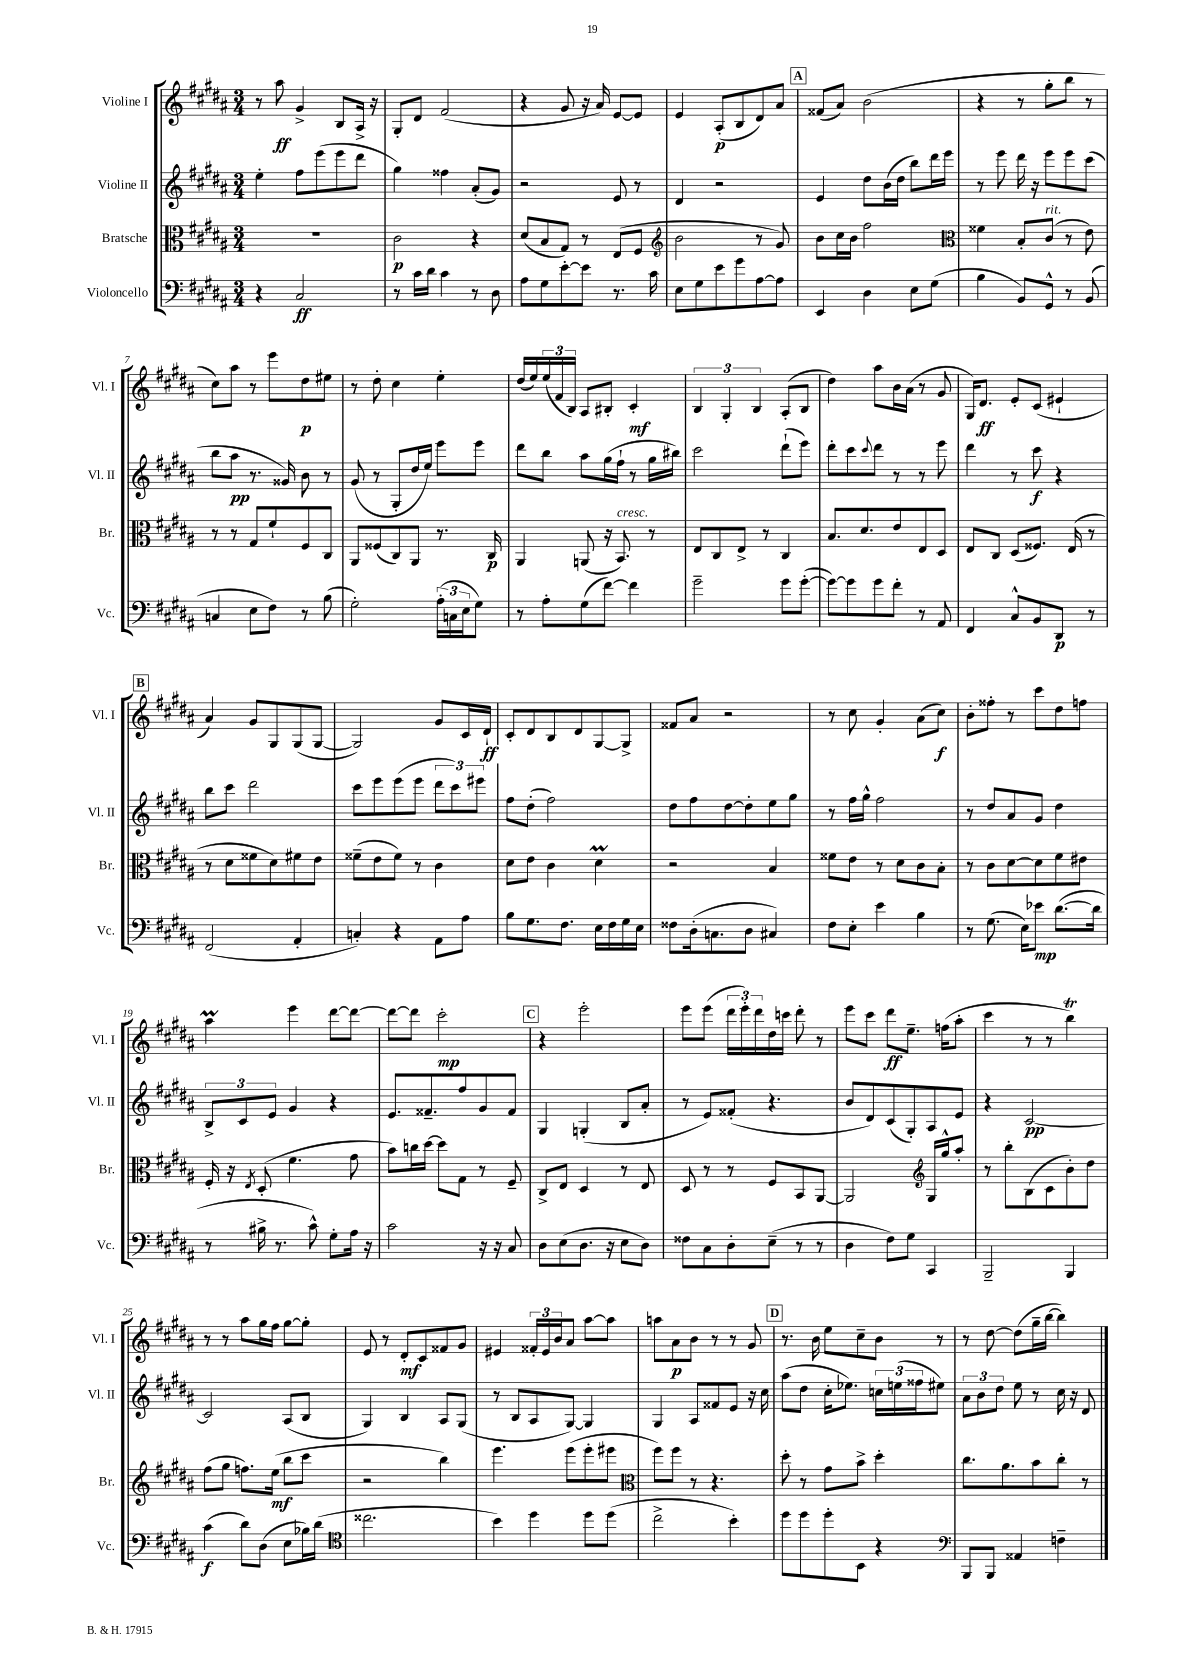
<<
\new StaffGroup <<
\new Staff = "s0" \with { instrumentName = "Violine I" shortInstrumentName = "Vl. I" } {
    \clef treble \key b \major \numericTimeSignature \time 3/4
    r8 ais''8\ff gis'4-> b8 ais16-> r16 |
    gis8-. dis'8 fis'2( |
    r4 gis'8 r16 ais'16) e'8~ e'8 |
    e'4 ais8-.\p( b8 dis'8) ais'8 |
    \mark \markup { \box "A" } fisis'8( ais'8) b'2( |
    r4 r8 gis''8-. b''8 r8 |
    cis''8) ais''8 r8 e'''8 dis''8\p eis''8 |
    r8 dis''8-. cis''4 e''4-. |
    dis''16( e''16) \tuplet 3/2 { e''16( fis'16 b16) } ais8 bis8-. cis'4-.\mf |
    \tuplet 3/2 { b4 gis4-. b4 } ais8-.( b8 |
    dis''4) ais''8 b'16 ais'16( r8 gis'8 |
    gis16) dis'8.\ff e'8-. cis'8( eis'4-! |
    \mark \markup { \box "B" } ais'4) gis'8 gis8 gis8( gis8~ |
    gis2) gis'8 cis'16 dis'16-!\ff |
    cis'8-. dis'8 b8 dis'8 gis8~ gis8-> |
    fisis'8 ais'8 r2 |
    r8 cis''8 gis'4-. ais'8( cis''8\f) |
    b'8-. fisis''8-. r8 cis'''8 dis''8 f''8 |
    ais''4\prall e'''4 dis'''8~ dis'''8~ |
    dis'''8~ dis'''8 cis'''2-.\mp |
    \mark \markup { \box "C" } r4 e'''2-. |
    e'''8 e'''8( \tuplet 3/2 { dis'''16 e'''16-.) dis'''16 } dis''16 c'''16 dis'''8-. r8 |
    e'''8 cis'''8 dis'''8\ff e''8.-- f''16( ais''8-. |
    cis'''4 r8 r8 b''4\trill) |
    r8 r8 ais''8 gis''16 fis''16 gis''8~ gis''8-. |
    e'8 r8 dis'8-.\mf cis'8 fisis'8 gis'8 |
    eis'4 \tuplet 3/2 { fisis'16-. eis'16 b'16 } ais'8 ais''8~ ais''8 |
    a''8 ais'8\p b'8 r8 r8 gis'8 |
    \mark \markup { \box "D" } r8. b'16 e''8 cis''8-- b'8 r8 |
    r8 dis''8~ dis''8( gis''16-- b''16~ b''4) \bar "|." |
}
\new Staff = "s1" \with { instrumentName = "Violine II" shortInstrumentName = "Vl. II" } {
    \clef treble \key b \major \numericTimeSignature \time 3/4
    e''4-. fis''8 e'''8( e'''8 dis'''8 |
    gis''4) fisis''4 ais'8-.( gis'8) |
    r2 e'8 r8 |
    dis'4 r2 |
    \mark \markup { \box "A" } e'4 dis''8 b'16( dis''16 b''8) dis'''16 e'''16 |
    r8 e'''8 dis'''16 r16 e'''8 e'''8 cis'''8( |
    b''8 ais''8\pp r8. gisis'16) b'8 r8 |
    gis'8( r8 gis8-. dis''16 e''16) e'''8 e'''8 |
    dis'''8 b''8 ais''8 gis''16( fis''16-! r8 gis''16 bis''16) |
    cis'''2 dis'''8-!( e'''8) |
    dis'''8-. cis'''8 \appoggiatura { cis'''8 } dis'''8 r8 r8 e'''8 |
    dis'''4 r8 cis'''8\f r4 |
    \mark \markup { \box "B" } b''8 cis'''8 dis'''2 |
    cis'''8 e'''8 e'''8( e'''8 \tuplet 3/2 { dis'''8 cis'''8) eis'''8 } |
    fis''8 dis''8-.( fis''2) |
    dis''8 fis''8 dis''8~ dis''8-. e''8 gis''8 |
    r8 fis''16 gis''16-^ fis''2 |
    r8 dis''8 ais'8 gis'8 dis''4 |
    \tuplet 3/2 { b8-> cis'8 e'8 } gis'4 r4 |
    e'8. fisis'8.-- fis''8 gis'8 fisis'8 |
    \mark \markup { \box "C" } gis4 g4-.( b8 ais'8-. |
    r8 e'8) fisis'8-.( r4. |
    b'8 dis'8) cis'8( gis8-.) ais8 e'8 |
    r4 cis'2~\pp |
    cis'2 ais8( b8 |
    gis4) b4 ais8 gis8( |
    r8 b8 ais8 gis8~) gis4 |
    gis4 ais8 fisis'8 e'8 r16 cis''16 |
    \mark \markup { \box "D" } ais''8( dis''8 cis''16-. ees''8.) \tuplet 3/2 { c''16 e''16( fisis''16 } eis''8) |
    \tuplet 3/2 { ais'8 b'8 dis''8 } e''8 r8 cis''16 r16 dis'8 \bar "|." |
}
\new Staff = "s2" \with { instrumentName = "Bratsche" shortInstrumentName = "Br." } {
    \clef alto \key b \major \numericTimeSignature \time 3/4
    R2. |
    cis'2\p r4 |
    dis'8( b8 gis8) r8 e8( fis8 |
    \clef treble b'2 r8 gis'8) |
    \mark \markup { \box "A" } b'8 cis''16 b'16 fis''2 |
    \clef alto fisis'4 b8-. cis'8^\markup { \italic "rit." }( r8 e'8) |
    r8 r8 gis8 fis'8-! fis8 cis8 |
    ais,8 fisis8( cis8) ais,8 r8. cis16\p |
    ais,4 a,8( r16 b,8.^\markup { \italic "cresc." }) r8 |
    e8 cis8 e8-> r8 cis4 |
    b8. dis'8. e'8 e8 dis8 |
    e8 cis8 dis8( fisis8.) e16( r8 |
    \mark \markup { \box "B" } r8 dis'8 fisis'8 dis'8) fis'8 e'8 |
    fisis'8--( e'8 fisis'8) r8 cis'4 |
    dis'8 e'8 cis'4 dis'4\prall |
    r2 b4 |
    fisis'8 e'8 r8 dis'8 cis'8 b8-. |
    r8 cis'8 dis'8~ dis'8 fis'8 eis'8 |
    fis16-. r16 \acciaccatura { e8 } dis8-.( fis'4. gis'8 |
    b'8) c''16 dis''16~ dis''8 gis8 r8 fis8-- |
    \mark \markup { \box "C" } cis8-> e8 dis4 r8 e8 |
    dis8 r8 r8 fis8 b,8 ais,8~ |
    ais,2 \clef treble gis16 gis''16-^ ais''8-. |
    r8 b''8-. b8( cis'8 b'8-.) dis''8 |
    fis''8( gis''8 f''8.) e''16\mf( b''8 cis'''8 |
    r2 b''4) |
    e'''4. e'''8( e'''8-. eis'''8 |
    \clef alto fis''8) fis''8 r8 r4. |
    \mark \markup { \box "D" } dis''8-. r8 gis'8 b'8-> dis''4-. |
    cis''8. ais'8. b'8 cis''8-. r8 \bar "|." |
}
\new Staff = "s3" \with { instrumentName = "Violoncello" shortInstrumentName = "Vc." } {
    \clef bass \key b \major \numericTimeSignature \time 3/4
    r4 cis2\ff |
    r8 cis'16 dis'16 cis'4 r8 dis8 |
    ais8 gis8 e'8~-. e'8 r8. cis'16 |
    e8 gis8 e'8 gis'8 ais8~ ais8 |
    \mark \markup { \box "A" } e,4 dis4 e8 gis8( |
    b4 b,8) gis,8-^ r8 b,8( |
    c4 e8 fis8) r8 b8( |
    gis2-.) \tuplet 3/2 { ais16-.( c16 e16 } gis8) |
    r8 ais8-. gis8( fis'8~) fis'4 |
    gis'2-- gis'8 gis'8~-.( |
    gis'8~) gis'8 gis'8 fis'8-. r8 ais,8 |
    fis,4 cis8-^ b,8 dis,8\p r8 |
    \mark \markup { \box "B" } fis,2( ais,4-. |
    c4-.) r4 ais,8 ais8 |
    b8 gis8. fis8. e16 fis16 gis16 e16 |
    fisis8 dis16-.( c8. dis8 cis4) |
    fis8 e8-. e'4 b4 |
    r8 gis8.( e16) ees'8\mp dis'8.~( dis'16 |
    r8 bis16-> r8. cis'8-^) gis8-. ais16 r16 |
    cis'2 r16 r16 cis8 |
    \mark \markup { \box "C" } dis8 e8( dis8. r16 e8 dis8) |
    fisis8 cis8 dis8-. e8--( r8 r8 |
    dis4 fis8) gis8 cis,4 |
    b,,2-- b,,4 |
    cis'4\f( dis'8) dis8( e8 bes16) dis'16( |
    \clef tenor cisis''2. |
    b'4) dis''4 dis''8 dis''8( |
    cis''2-> b'4-.) |
    \mark \markup { \box "D" } dis''8 dis''8 dis''8-. b,8 r4 |
    \clef bass b,,8 b,,8 aisis,4 f4-- \bar "|." |
}
>>
>>
